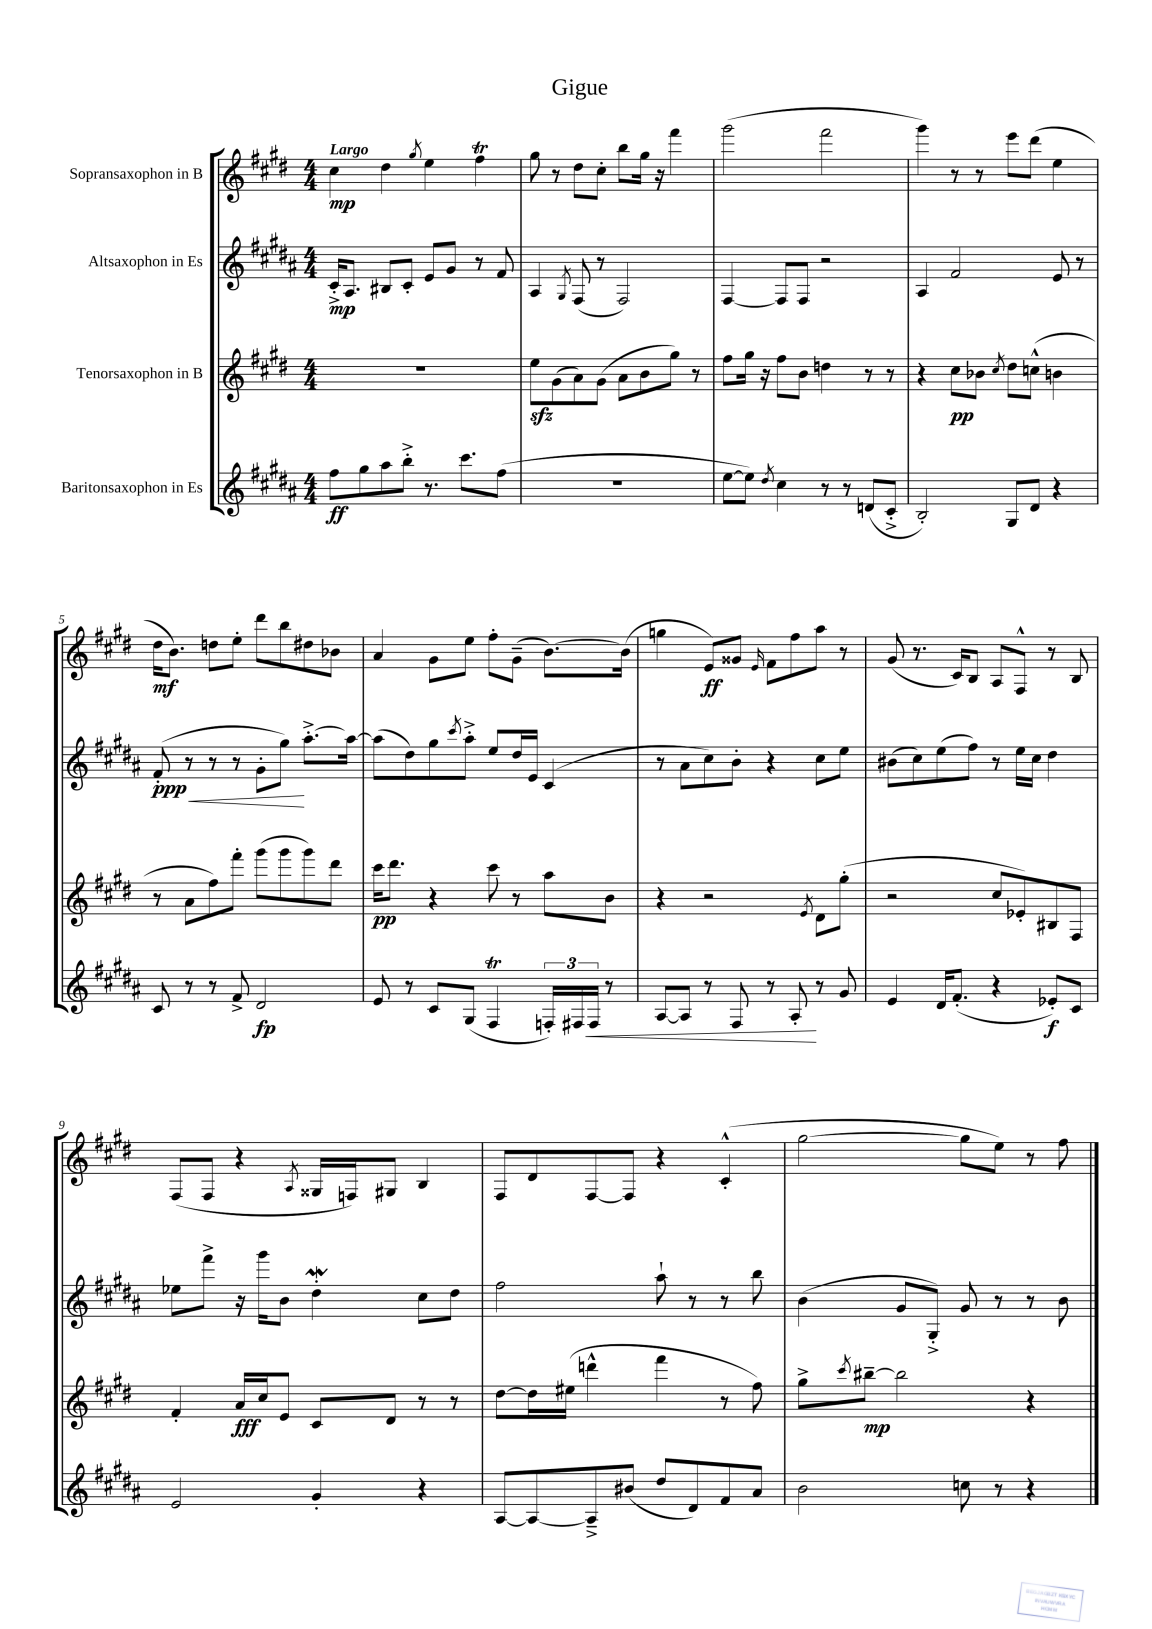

**kern	**kern	**kern	**kern
*staff4	*staff3	*staff2	*staff1
*clefG2	*clefG2	*clefG2	*clefG2
*k[f#c#g#d#a#]	*k[f#c#g#d#]	*k[f#c#g#d#a#]	*k[f#c#g#d#]
*M4/4	*M4/4	*M4/4	*M4/4
8ff#	1r	16c#'^	4cc#
.	.	8.A#	.
8gg#	.	.	.
8aa#	.	8B#	4dd#
8bb'^	.	8c#'	.
.	.	.	8qgg#
8.r	.	8e	4ee
.	.	8g#	.
8.ccc#	.	.	.
.	.	8r	4ff#
(8ff#	.	8f#	.
=	=	=	=
1r	8ee	4A#	8gg#
.	(8g#	.	8r
.	.	8qG#	.
.	8a)	(8F#	8dd#
.	(8g#	8r	8cc#'
.	8a	2F#)	8bb
.	8b	.	16gg#
.	.	.	16r
.	8gg#)	.	4fff#
.	8r	.	.
=	=	=	=
[8ee	8ff#	[4F#	(2ggg#
8ee])	16gg#	.	.
.	16r	.	.
8qdd#	.	.	.
4cc#	8ff#	8F#]	.
.	8b	8F#	.
8r	4dd	2r	2fff#
8r	.	.	.
(8d	8r	.	.
8c#'^	8r	.	.
=	=	=	=
2B')	4r	4A#	4ggg#)
.	8cc#	2f#	8r
.	8b-	.	8r
.	8qcc#	.	.
8G#	8dd#	.	8eee
8d#	(8cc^^	.	(8ddd#
4r	4b	8e	4ee
.	.	8r	.
=	=	=	=
8c#	8r	(8f#'	16dd#
.	.	.	8.b)
8r	8a	8r	.
8r	8ff#)	8r	8dd
8f#^	8fff#'	8r	8ee'
2d#	(8ggg#	8g#'	8ddd#
.	8ggg#	8gg#)	8bb
.	8ggg#)	[8.aa#'^	8dd#
.	8ddd#	.	8b-
.	.	16aa#_	.
=	=	=	=
8e	16ccc#	(8aa#]	4a
.	8.ddd#	.	.
8r	.	8dd#)	.
8c#	4r	8gg#	8g#
.	.	8qccc#	.
(8G#	.	8aa#'^	8ee
4F#	8ccc#	8ee	8ff#'
.	8r	16dd#	(8g#~
.	.	16e	.
24F')	8aa	(4c#	[8.b)
24F#	.	.	.
24F#	.	.	.
8r	8b	.	.
.	.	.	(16b]
=	=	=	=
[8A#	4r	8r	4gg
8A#]	.	8a#	.
8r	2r	8cc#)	8e)
8F#	.	8b'	8g##
.	.	.	16qqe
8r	.	4r	8f#
8A#'	.	.	8ff#
.	8qe	.	.
8r	8d#	8cc#	8aa
8g#	(8gg#'	8ee	8r
=	=	=	=
4e	2r	(8b#	(8g#
.	.	8cc#)	8.r
16d#	.	(8ee	.
(8.f#'	.	.	16c#)
.	.	8ff#)	8B
4r	8cc#	8r	8A
.	8e-')	16ee	8F#^^
.	.	16cc#	.
8e-')	8B#	4dd#	8r
8c#	8F#	.	8B
=	=	=	=
2e	4f#'	8ee-	(8F#
.	.	8fff#^	8F#
.	16a	16r	4r
.	16cc#	16ggg#	.
.	8e	8b	.
.	.	.	8qA
4g#'	8c#	4dd#'	16G##
.	.	.	16F)
.	8d#	.	8G#
4r	8r	8cc#	4B
.	8r	8dd#	.
=	=	=	=
[8A#	[8dd#	2ff#	8F#
8A#_	16dd#]	.	8d#
.	(16ee#	.	.
8A#~^]	4ddd^^	.	[8F#
(8b#	.	.	8F#]
8dd#	4fff#	8aa#`	4r
8d#)	.	8r	.
8f#	8r	8r	(4c#'^^
8a#	8ff#)	8bb	.
=	=	=	=
2b	8gg#^	(4b	[2gg#
.	8qccc#	.	.
.	[8bb#~	.	.
.	2bb#]	8g#	.
.	.	8G#'^)	.
8cc	.	8g#	8gg#]
8r	.	8r	8ee)
4r	4r	8r	8r
.	.	8b	8ff#
==	==	==	==
*-	*-	*-	*-
